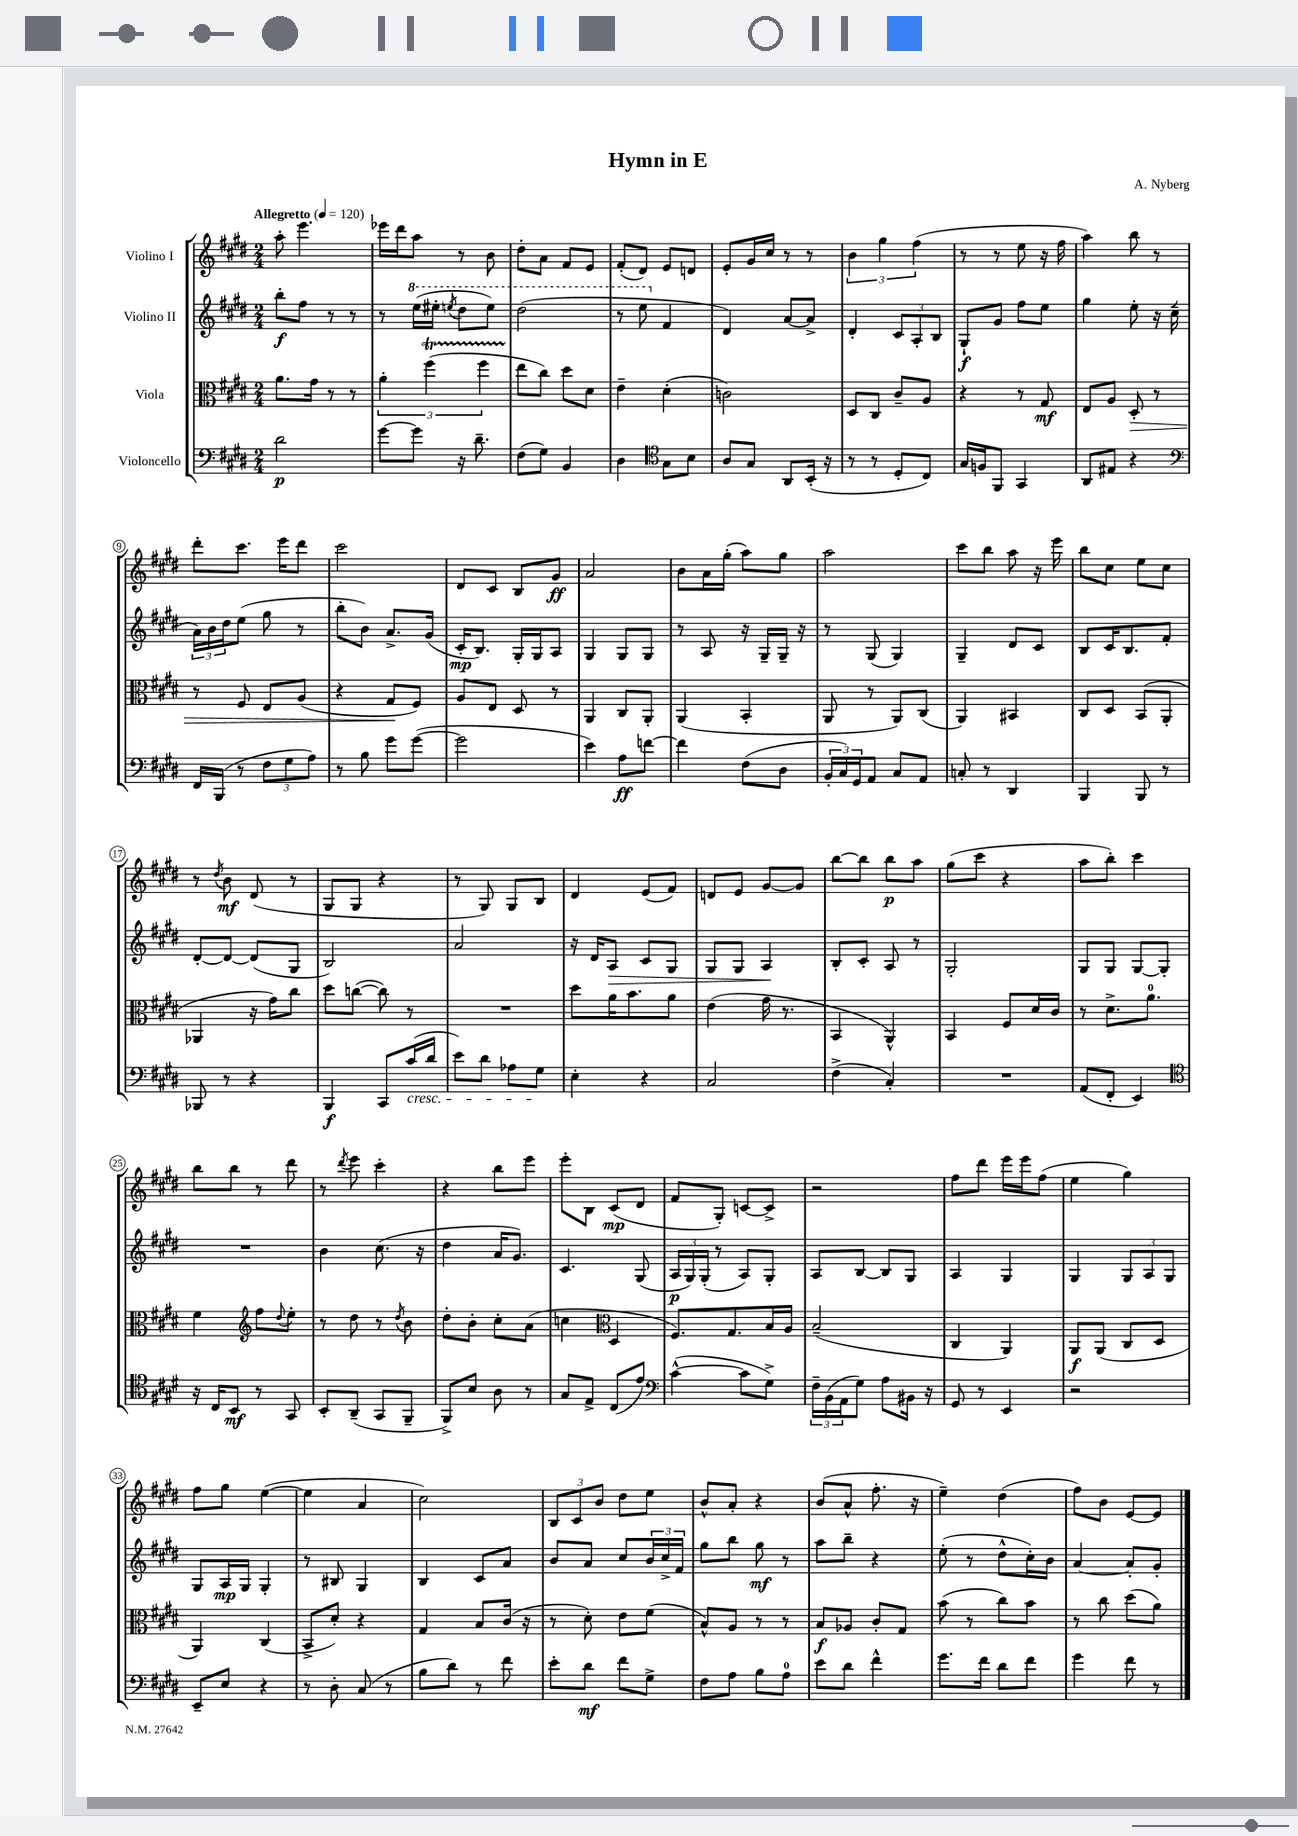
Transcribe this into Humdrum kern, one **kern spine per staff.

**kern	**kern	**kern	**kern
*staff4	*staff3	*staff2	*staff1
*clefF4	*clefC3	*clefG2	*clefG2
*k[f#c#g#d#]	*k[f#c#g#d#]	*k[f#c#g#d#]	*k[f#c#g#d#]
*M2/4	*M2/4	*M2/4	*M2/4
*MM120	*MM120	*MM120	*MM120
2d#	8.a	8bb'	8aa'
.	.	8ff#	4.eee
.	16g#	.	.
.	8r	8r	.
.	8r	8r	.
=	=	=	=
[8g#	6a'	8r	16eee-
.	.	.	16ddd#
8g#]	.	(16eee	8aa
.	(6ff#	.	.
.	.	16eee#'	.
.	.	8qeee	.
16r	.	8ddd#	8r
8.d#~	.	.	.
.	6ff#	.	.
.	.	8eee)	8b
=	=	=	=
(8F#	8ee	(2ddd#	8dd#'
8G#)	8cc#)	.	8a
4BB	8dd#	.	8f#
.	8d#	.	8e
=	=	=	=
4D#	4e~	8r	(8f#'
.	.	8eee	8d#)
*clefC4	*	*	*
8G#	(4d#'	4f#	8e
8B	.	.	8d
=	=	=	=
8A	2c)	4d#)	8e'
8G#	.	.	16g#
.	.	.	16cc#
8AA	.	[8a	8r
(16BB'	.	8a^]	8r
16r	.	.	.
=	=	=	=
8r	8D#	4d#'	6b
8r	8C#	.	.
.	.	.	6gg#
8D#'	8c#~	12c#	.
.	.	12A'	(6ff#
8C#)	8A	.	.
.	.	12B	.
=	=	=	=
16G#	4r	8G#`	8r
16F	.	.	.
8FF#	.	8g#	8r
4GG#	8r	8ff#	8ee
.	8G#	8ee	16r
.	.	.	16ff#
=	=	=	=
8AA	8E	4gg#	4aa)
8E#	8A	.	.
4r	8D#'	8ee'	8bb
.	8r	16r	8r
.	.	(16cc#~	.
=	=	=	=
*clefF4	*	*	*
16FF#	8r	24a)	8ddd#'
.	.	24b	.
(16BBB	.	.	.
.	.	24dd#	.
8r	8F#	(8ee	8.ccc#
12F#	8E	8gg#	.
.	.	.	16eee
12G#	.	.	.
.	(8A	8r	8ddd#
12A)	.	.	.
=	=	=	=
8r	4r	8bb'	2ccc#
8B	.	8b)	.
8g#	8G#	8.a^	.
([8g#	8F#)	.	.
.	.	(16g#	.
=	=	=	=
2g#]	8A	16c#'	8d#
.	.	8.B)	.
.	8E	.	8c#
.	8D#	16G#'	8B
.	.	16G#	.
.	8r	8A	8g#
=	=	=	=
4e)	4AA	4G#	2a
8A	8C#	8G#	.
[8f	8AA'	8G#	.
=	=	=	=
4f]	(4AA	8r	8b
.	.	8A	16a
.	.	.	(16gg#'
(8F#	4BB'	16r	8aa)
.	.	16G#~	.
8D#	.	16G#~	8gg#
.	.	16r	.
=	=	=	=
24BB'	8AA	8r	2aa
24C#)	.	.	.
24GG#	.	.	.
8AA	8r	(8G#	.
8C#	8AA)	4G#)	.
8AA	(8C#	.	.
=	=	=	=
8C'	4AA)	4G#~	8ccc#
8r	.	.	8bb
4DD#	4BB#	8d#	8aa
.	.	8c#	16r
.	.	.	16eee
=	=	=	=
4BBB	8C#	8B	8bb
.	8D#	16c#	8cc#
.	.	8.B	.
8BBB	(8BB	.	8ee
8r	8AA'	8f#'	8cc#
=	=	=	=
8BBB-	4AA-	[8d#'	8r
.	.	.	8qdd#
8r	.	8d#_	8b
4r	16r	(8d#]	(8d#
.	16g#)	.	.
.	8cc#	8G#	8r
=	=	=	=
4BBB	8dd#	2B)	8G#
.	([8cc	.	8G#
8CC#	8cc])	.	4r
(16c#	8r	.	.
16d#	.	.	.
=	=	=	=
8e)	2r	2a	8r
8d#	.	.	8G#)
8A-	.	.	8G#
8G#	.	.	8B
=	=	=	=
4E'	8dd#	16r	4d#
.	.	16d#	.
.	16a	8A	.
.	8.b	.	.
4r	.	8c#	(8e
.	8a	8G#	8f#)
=	=	=	=
2C#	(4e	8G#	8d
.	.	8G#	8e
.	16g#	4A	[8g#
.	8.r	.	.
.	.	.	8g#]
=	=	=	=
(4F#^	4BB	8B'	[8bb
.	.	8c#'	8bb]
4C#')	4AA^^)	8A	8bb
.	.	8r	8aa
=	=	=	=
2r	4BB	2G#'	(8gg#
.	.	.	8ccc#
.	8F#	.	4r
.	16d#	.	.
.	16c#	.	.
=	=	=	=
(8AA	8r	8G#	8aa
8FF#'	8.d#^	8G#	8bb')
4EE)	.	[8G#	4ccc#
.	8.a	.	.
.	.	8G#']	.
=	=	=	=
*clefC4	*	*	*
16r	4f#	2r	8bb
16C#	.	.	.
8BB	.	.	8bb
*	*clefG2	*	*
8r	8ff#	.	8r
.	8qqdd#	.	.
8GG#	8ee'	.	8ddd#
=	=	=	=
8BB'	8r	4b	8r
.	.	.	8qddd#
(8AA~	8dd#	.	8eee
8GG#	8r	(8.cc#	4ccc#'
.	8qdd#	.	.
8FF#~	8b	.	.
.	.	16r	.
=	=	=	=
8FF#^)	8dd#'	4dd#	4r
8B	8b'	.	.
8A	8cc#'	16a	8bb
.	.	8.g#)	.
8r	(8a	.	8eee
=	=	=	=
8G#	4cc	4.c#	8eee'
8E^	.	.	8B
*	*clefC3	*	*
(8C#	4D#	.	(8c#
8e)	.	(8G#	8d#
=	=	=	=
*clefF4	*	*	*
([4c#^^	8.F#)	24A	8f#
.	.	24G#)	.
.	.	(24G#'	.
.	.	8r	8G#')
.	8.G#	.	.
8c#]	.	8A)	[8c
8G#^)	16B	8G#'	8c^]
.	16A	.	.
=	=	=	=
24F#~	(2B~	8A	2r
(24BB	.	.	.
24AA	.	.	.
8G#)	.	[8B	.
8A	.	8B]	.
16BB#	.	8G#	.
16r	.	.	.
=	=	=	=
8GG#	4C#	4A	8ff#
8r	.	.	8ddd#
4EE	4AA)	4G#	16eee
.	.	.	16eee
.	.	.	(8ff#
=	=	=	=
2r	8AA	4G#	4ee
.	(8AA	.	.
.	8C#	12G#	4gg#)
.	.	12A	.
.	8D#	.	.
.	.	12G#	.
=	=	=	=
8EE~	4AA)	8G#	8ff#
8E	.	16A	8gg#
.	.	16G#	.
4r	(4C#	4G#'	([4ee
=	=	=	=
8r	8BB^	8r	4ee]
8D#'	8d#')	8B#	.
(8C#	4r	4G#	4a
8r	.	.	.
=	=	=	=
8B	4G#	4B	2cc#)
8d#)	.	.	.
8r	8B	8c#	.
8f#	(16c#	8a	.
.	16r	.	.
=	=	=	=
8e'	8r	8b	12B
.	.	.	12c#
8d#	8d#')	8a	.
.	.	.	12b
8f#	8e	8cc#	8dd#
8G#^	(8f#	24b	8ee
.	.	24cc#^	.
.	.	24f#	.
=	=	=	=
8F#	8B^^)	8gg#	8b^^
8A	8A	8bb	8a'
8B	8r	8gg#	4r
8A	8r	8r	.
=	=	=	=
8e	8B	8aa	(8b
8d#	8A-	8bb~	8a^^
4f#^^	8c#'	4r	8.ff#'
.	8G#	.	.
.	.	.	16r
=	=	=	=
8.g#	(8b	(8ee'	4ee~)
.	8r	8r	.
16f#	.	.	.
8d#	8cc#)	8dd#^^	(4dd#
8f#	8b	16cc#')	.
.	.	16b	.
=	=	=	=
4g#	8r	[4a	8ff#)
.	8cc#	.	8b
8f#	(8dd#	8a']	[8e
8r	8a)	8g#'	8e]
==	==	==	==
*-	*-	*-	*-
